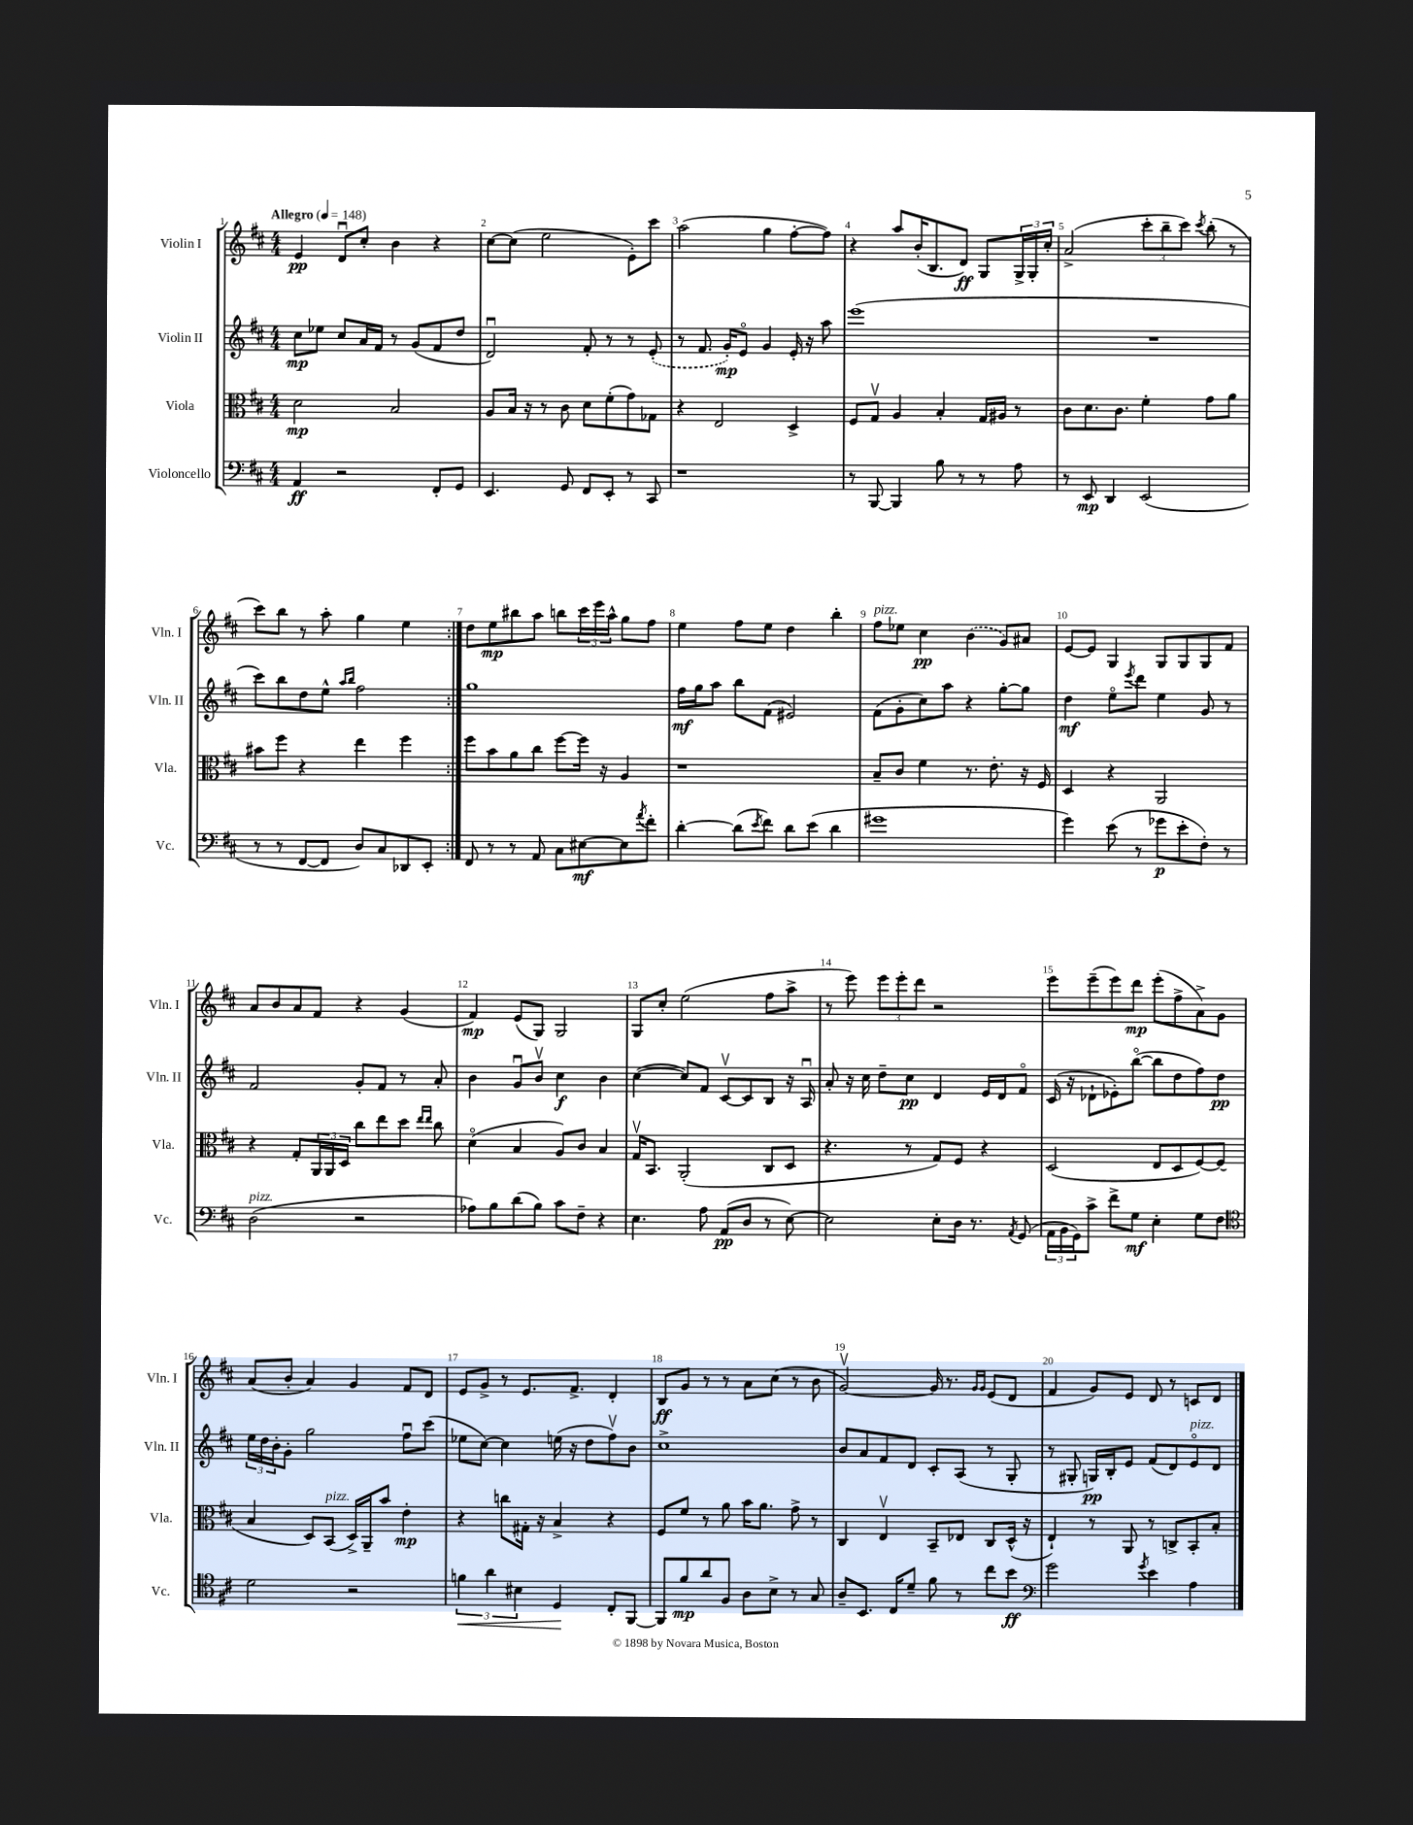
<<
\new StaffGroup <<
\new Staff = "s0" \with { instrumentName = "Violin I" shortInstrumentName = "Vln. I" } {
    \clef treble \key d \major \numericTimeSignature \time 4/4 \tempo "Allegro" 4 = 148
    \repeat volta 2 { e'4\pp d'8\downbow cis''8-. b'4 r4 |
    cis''8~ cis''8( e''2 e'8-.) cis'''8 |
    a''2( g''4 fis''8~-. fis''8) |
    r4 a''8 b'16-.( b8. d'8\ff) g8 \tuplet 3/2 { g16-> g16-. cis''16-. } |
    a'2->( \tuplet 3/2 { cis'''8-. b''8-- cis'''8) } \acciaccatura { cis'''8 } b''8-.( r8 |
    cis'''8) b''8 r8 a''8-. g''4 e''4 | }
    d''8 e''8\mp bis''8 a''8 b''8 \tuplet 3/2 { cis'''16 e'''16 a''16-^ } g''8 fis''8 |
    e''4 fis''8 e''8 d''4 b''4-. |
    fis''8^\markup { \italic "pizz." } ees''8 cis''4\pp \once \slurDashed b'4( g'8) ais'8 |
    e'8~ e'8 g4 g8 g8 g8 fis'8 |
    a'8 b'8 a'8 fis'8 r4 g'4( |
    fis'4\mp) e'8( g8) g2 |
    g8 cis''8-. e''2( fis''8 a''8-> |
    r8 e'''8) \tuplet 3/2 { e'''8 e'''8-. d'''8 } r2 |
    e'''8 e'''8--( e'''8) d'''8\mp e'''8-.( fis''8-> a'8->) g'8 |
    a'8( b'8-. a'4) g'4 fis'8 d'8 |
    e'8 g'8-> r8 e'8. fis'8.-> d'4-. |
    b8\ff g'8 r8 r8 a'8 cis''8( r8 b'8 |
    g'2~\upbow) g'16 r8. \grace { g'16 g'16 } e'8( d'8 |
    fis'4 g'8) e'8 d'8 r8 c'8 d'8 \bar "|." |
}
\new Staff = "s1" \with { instrumentName = "Violin II" shortInstrumentName = "Vln. II" } {
    \clef treble \key d \major \numericTimeSignature \time 4/4
    \repeat volta 2 { cis''8\mp ees''8 cis''8 a'16 fis'16 r8 g'8( fis'8 d''8 |
    d'2\downbow) fis'8-. r8 r8 \once \slurDashed e'8-.( |
    r8 fis'8. g'16-.\mp) e'8\flageolet g'4 e'16-. r16 a''8 |
    e'''1( |
    R1 |
    cis'''8) b''8 d''8 e''8-^ \grace { a''16 b''16 } fis''2 | }
    g''1 |
    fis''16\mf g''16 a''8 b''8 fis'8( eis'2) |
    fis'8( g'8-. cis''8) a''8 r4 g''8~-. g''8 |
    d''4\mf e''8\flageolet \acciaccatura { e'''8 } d'''8 e''4 g'8 r8 |
    fis'2 g'8-. fis'8 r8 a'8-. |
    b'4 g'8\downbow b'8\upbow cis''4\f b'4 |
    cis''4~( cis''8) fis'8 cis'8~\upbow cis'8 b8 r16 a16\downbow |
    a'8-. r16 cis''16 d''8-- cis''8\pp d'4 e'16 d'16 fis'8\flageolet |
    cis'16( r16 des'8-! ees'8-.) b''8~\flageolet( b''8 d''8 fis''8) d''8\pp |
    \tuplet 3/2 { e''16 d''16 b'16-. } g'8-. g''2 fis''8\downbow cis'''8( |
    ees''8 cis''8~) cis''4 e''16( r16 d''8 fis''8\upbow) b'8 |
    cis''1-> |
    b'8 a'8 fis'8 d'8 cis'8-. a8( r8 g8-. |
    r8 gis8-. g16\pp) b16-. e'8 fis'8( d'8) e'8\flageolet^\markup { \italic "pizz." } d'8 \bar "|." |
}
\new Staff = "s2" \with { instrumentName = "Viola" shortInstrumentName = "Vla." } {
    \clef alto \key d \major \numericTimeSignature \time 4/4
    \repeat volta 2 { d'2\mp b2 |
    a8 b16 r16 r8 cis'8 d'8 fis'8-.( g'8) ges8 |
    r4 e2 d4-> |
    fis8 g8\upbow a4 b4-. g16 ais16 r8 |
    cis'8 d'8. cis'8. fis'4-. g'8 a'8 |
    bis'8 fis''8 r4 e''4 fis''4 | }
    fis''8 b'8 a'8 cis''8 fis''8~ fis''16 r16 a4 |
    r1 |
    b8-- cis'8 fis'4 r8. e'8.-. r16 fis16 |
    d4 r4 a,2 |
    r4 g8-. \tuplet 3/2 { a,16 a,16 d16 } cis''8 e''8 d''8 \grace { e''16 e''16 } cis''8 |
    d'4\flageolet( b4 a8) cis'8 b4 |
    g16\upbow b,8. a,2-.( cis8 d8 |
    r4. r8 g8) fis8 r4 |
    d2( e8 d8 fis8~) fis8( |
    b4 d8) b,8^\markup { \italic "pizz." }( d16->) a,16-- b'8 e'4-.\mp |
    r4 c''8 gis16-. r16 b4-> r4 |
    fis8 fis'8 r8 a'8 b'16 a'8. g'8-> r8 |
    cis4 e4\upbow b,8-- ees8 cis8 d16-^( r16 |
    e4-!) r8 a,8 r8 c8-> b,8-. b8-. \bar "|." |
}
\new Staff = "s3" \with { instrumentName = "Violoncello" shortInstrumentName = "Vc." } {
    \clef bass \key d \major \numericTimeSignature \time 4/4
    \repeat volta 2 { a,4\ff r2 fis,8-. g,8 |
    e,4. g,8 fis,8 e,8-. r8 cis,8 |
    r1 |
    r8 b,,8~ b,,4 b8 r8 r8 a8 |
    r8 e,8\mp d,4 e,2( |
    r8 r8 fis,8~ fis,8 d8) cis8 des,8 e,8-. | }
    fis,8 r8 r8 a,8 cis8 eis8~\mf eis8 \acciaccatura { a'8 } fis'8-. |
    d'4~-. d'8( \acciaccatura { e'8 } fis'8) d'8 e'8( d'4 |
    gis'1 |
    g'4) e'8( r8 ges'8\p e'8-. fis8-.) r8 |
    d2^\markup { \italic "pizz." }( r2 |
    aes8) b8 d'8( b8) cis'8 fis8-- r4 |
    e4. a8 a,8\pp( d8 r8 e8~) |
    e2 e8-. d16 r8. \acciaccatura { a,8 } g,8( |
    \tuplet 3/2 { a,16 b,16 g,16) } cis'8-> fis'8-> g8\mf e4-. g8 fis8 |
    \clef tenor d'2 r2 |
    \tuplet 3/2 { f'4\< a'4 bis4 } d4\! cis8-. fis,8~ |
    fis,8 fis'8\mp a'8 fis8 a8 b8-> r8 g8 |
    a8-- b,8. cis16 d'8-- fis'8 r8 cis''8 b'8\ff |
    \clef bass g'2 \acciaccatura { g'8 } e'4 a4 \bar "|." |
}
>>
>>
\layout { \context { \Score \override BarNumber.break-visibility = ##(#f #t #t) barNumberVisibility = #all-bar-numbers-visible } }
